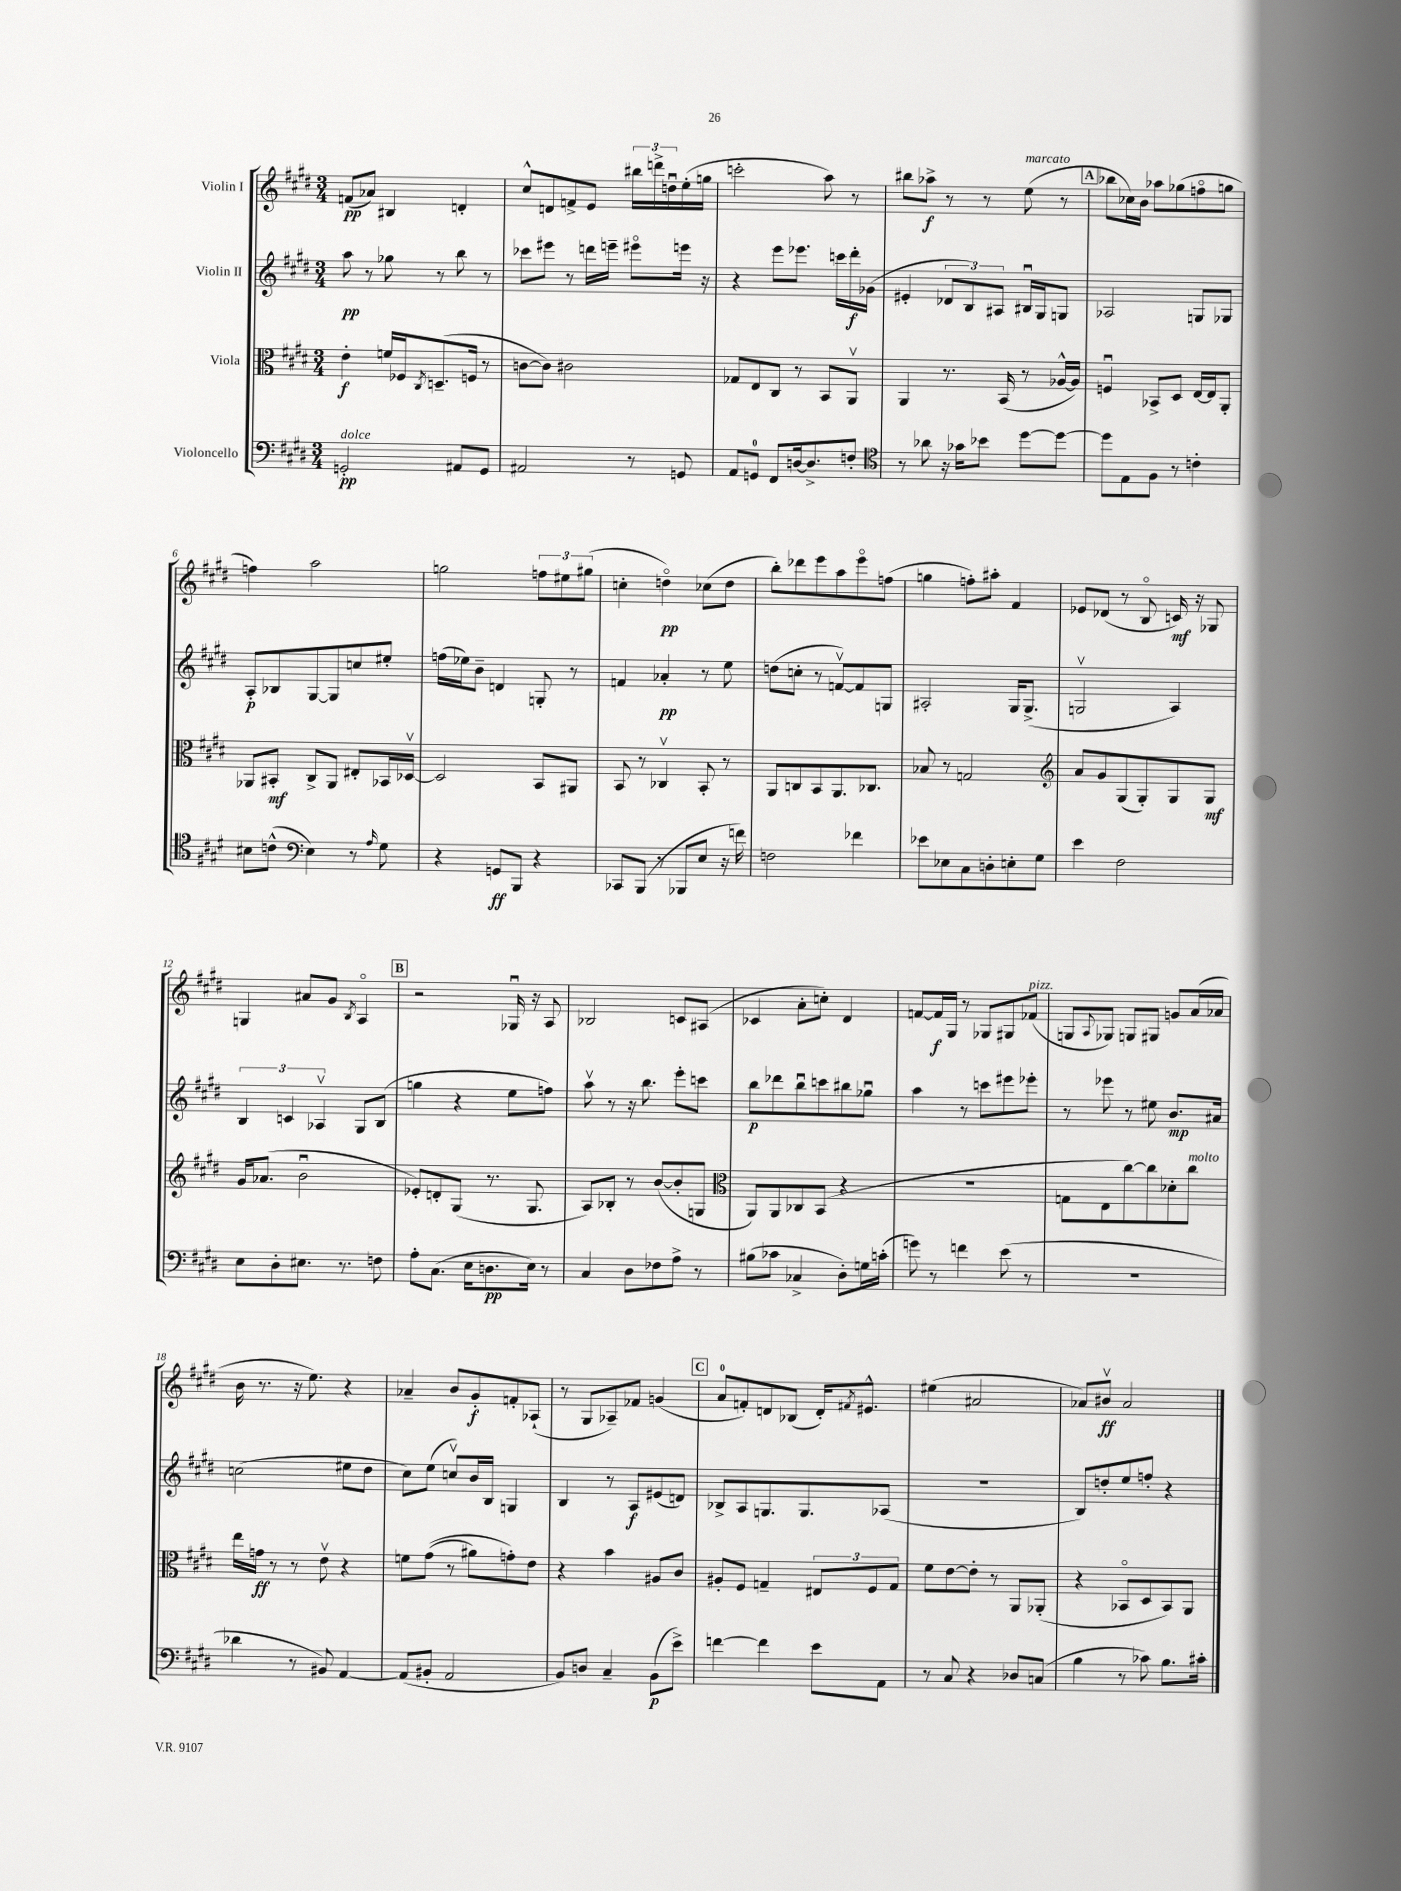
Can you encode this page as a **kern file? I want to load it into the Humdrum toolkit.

**kern	**kern	**kern	**kern
*staff4	*staff3	*staff2	*staff1
*clefF4	*clefC3	*clefG2	*clefG2
*k[f#c#g#d#]	*k[f#c#g#d#]	*k[f#c#g#d#]	*k[f#c#g#d#]
*M3/4	*M3/4	*M3/4	*M3/4
2GG'	4e'	8aa	(8f
.	.	8r	8a-)
.	16f	8gg-	4B#
.	16F-	.	.
.	8qC#	.	.
.	(8.D~	8r	.
8AA#	.	8bb	4d'
.	16F	.	.
8GG	8r	8r	.
=	=	=	=
2AA#	[8c	8ccc-	8cc#^^
.	8c])	8eee#	8d
.	2c#	8r	8f^
.	.	16ddd	8e
.	.	16eee~	.
8r	.	8eee#o	24bb#
.	.	.	24ddd^
.	.	.	24ddu
8GG	.	16eee	(16ee'
.	.	16r	16gg
=	=	=	=
8AA	8G-	4r	2ccc'
8GG	8E	.	.
8FF#	8C#	8eee	.
[16D	8r	8.eee-	.
8.D^]	.	.	.
.	8BB	.	8aa)
.	.	16ccc	.
8F'	8AAv	16ddd#'	8r
.	.	(16g-	.
=	=	=	=
*clefC4	*	*	*
8r	4AA	4e#'	8bb#
8a-	.	.	8aa-^
16r	8.r	12d-	8r
16g-	.	.	.
.	.	12B)	.
8b-	.	.	8r
.	.	12A#	.
.	(16BB	.	.
[8dd#	8r	16B#u	(8ee
.	.	16G#	.
8dd#_	[16A-^^	8G	8r
.	16A-])	.	.
=	=	=	=
8dd#]	4Fu	2A-	8bb-
8E	.	.	16cc-)
.	.	.	16b
8F#	8BB-^	.	8aa-
8r	8D#	.	(8gg-
4c'	[16E	8G	8ffo
.	16E]	.	.
.	8AA'	8G-	8gg
=	=	=	=
8B#	8AA-	8A'	4ff)
(8c^^	8BB#'	8B-	.
*clefF4	*	*	*
4E)	8C#^	[8G#	2aa
.	8AA-	8G#]	.
8r	8E#'	8cc	.
16qqA	.	.	.
8G#	16BB-	8ee#'	.
.	[16D-v	.	.
=	=	=	=
4r	2D-]	(16ff	2gg
.	.	16ee-)	.
.	.	8b~	.
8GG	.	4d	.
8BBB	.	.	.
4r	8BB	8G'	12ff
.	.	.	12ee#
.	8AA#	8r	.
.	.	.	(12gg#
=	=	=	=
8CC-	8BB	4f	4cc'
(8BBB	8r	.	.
8r	4C-v	4a-'	4ddo)
8BBB-	.	.	.
8E	8BB'	8r	(8cc-
16r	8r	8ee	8dd
16f)	.	.	.
=	=	=	=
2F	8AA	(8dd	8bb')
.	8C	8cc'	8ddd-
.	8BB	8r	8eee
.	8.AA	[8fv)	8aa
4f-	.	8f]	8eeeo
.	8.C-	.	.
.	.	8G	(8ff
=	=	=	=
8e-	8B-	2A#'	4gg
8E-	8r	.	.
8C#	2G	.	8ff')
8D'	.	.	8aa#'
8E'	.	16G#	4f#
.	.	(8.G#^	.
8G#	.	.	.
=	=	=	=
*	*clefG2	*	*
4e	8a	2Gv	8e-
.	8g#	.	(8d-
2F#	(8G#	.	8r
.	8G#')	.	8Bo
.	8G#	4A)	16c)
.	.	.	16r
.	8G#	.	8G-
=	=	=	=
8E	16g#	6B	4G
.	(8.a-	.	.
8D#'	.	.	.
.	.	6c	.
8.E#	2bu	.	8a#
.	.	6A-v	.
.	.	.	8g#
8.r	.	.	.
.	.	.	8qB
.	.	8G#	4Ao
8F	.	(8B	.
=	=	=	=
8A'	8e-')	4gg	2r
(8.C#	8d'	.	.
.	(8G#	4r	.
16E	.	.	.
8.D	8.r	.	.
.	.	8ee	16G-u
16E)	8.G#	.	16r
8r	.	8ff)	8A
=	=	=	=
4C#	8A)	8aav	2B-
.	8B-'	8r	.
8D#	8r	16r	.
.	.	8.bb	.
8F-	([8b	.	.
8A^	8b']	8eee'	8c
8r	8G	8ccc	(8A#
=	=	=	=
*	*clefC3	*	*
(8B#	8AA)	8bb	4c-
8c-	8AA	8ddd-	.
4C-^	8C-	8bbu	8a'
.	(8BB	8ccc	8cc')
8D#')	4r	8bb#	4d#
16G	.	8gg-u	.
(16c'	.	.	.
=	=	=	=
8g)	2.r	4aa	[8f
8r	.	.	16f]
.	.	.	16G#
4f	.	8r	8r
.	.	8ccc	8G-
(8e	.	8eee#	8G#
8r	.	8eee-'	(8f-
=	=	=	=
2.r	8G	8r	8G
.	.	.	8qqA
.	8E	8eee-	8G-)
.	[8cc#)	8r	8G
.	8cc#]	8ee#	8G#
.	8d-'	8.b	8g
.	8cc#	.	(16a
.	.	16a#	16a-
=	=	=	=
4d-	16ee	(2cc	16b
.	16g	.	8.r
.	8r	.	.
8r	8r	.	16r
.	.	.	8.ee)
8BB#)	8ev	.	.
[4AA	4r	8ee#	4r
.	.	8dd#	.
=	=	=	=
(8AA]	8f	8cc#)	4a-~
8BB#'	&((8g#	(8ee	.
2AA	8r	8ccv)	8b
.	8a#)	16b	8g#'
.	.	16B	.
.	8g'&)	4G	8f'
.	8e	.	(8A-`
=	=	=	=
8BB)	4r	4B	8r
8D	.	.	8G#
4C#~	4b	8r	8A-~)
.	.	8A	8f-
(8BB	8A#	(8e#	(4g
8e^)	8c#	8d)	.
=	=	=	=
[4f	8A#'	8B-^	8a
.	8F#	8A	8f')
4f]	4G~	8.G	8d
.	.	.	(8B-
.	.	8.G	.
8e	12E#	.	16d')
.	.	.	8qf#
.	.	.	8.e#^^
.	12F#	.	.
8AA	.	(8A-	.
.	12G	.	.
=	=	=	=
8r	8f#	2.r	(4ee#
8C#	[8e	.	.
4r	8e']	.	2a#
.	8r	.	.
8D-	8AA	.	.
(8C	(8AA-'	.	.
=	=	=	=
4B	4r	8B)	8a-)
.	.	8dd'	8b#v
8r	8BB-o	8ee	2a-
8c-)	8D#	8ff'	.
8.B	8BB-)	4r	.
.	8AA	.	.
16c#'	.	.	.
==	==	==	==
*-	*-	*-	*-
